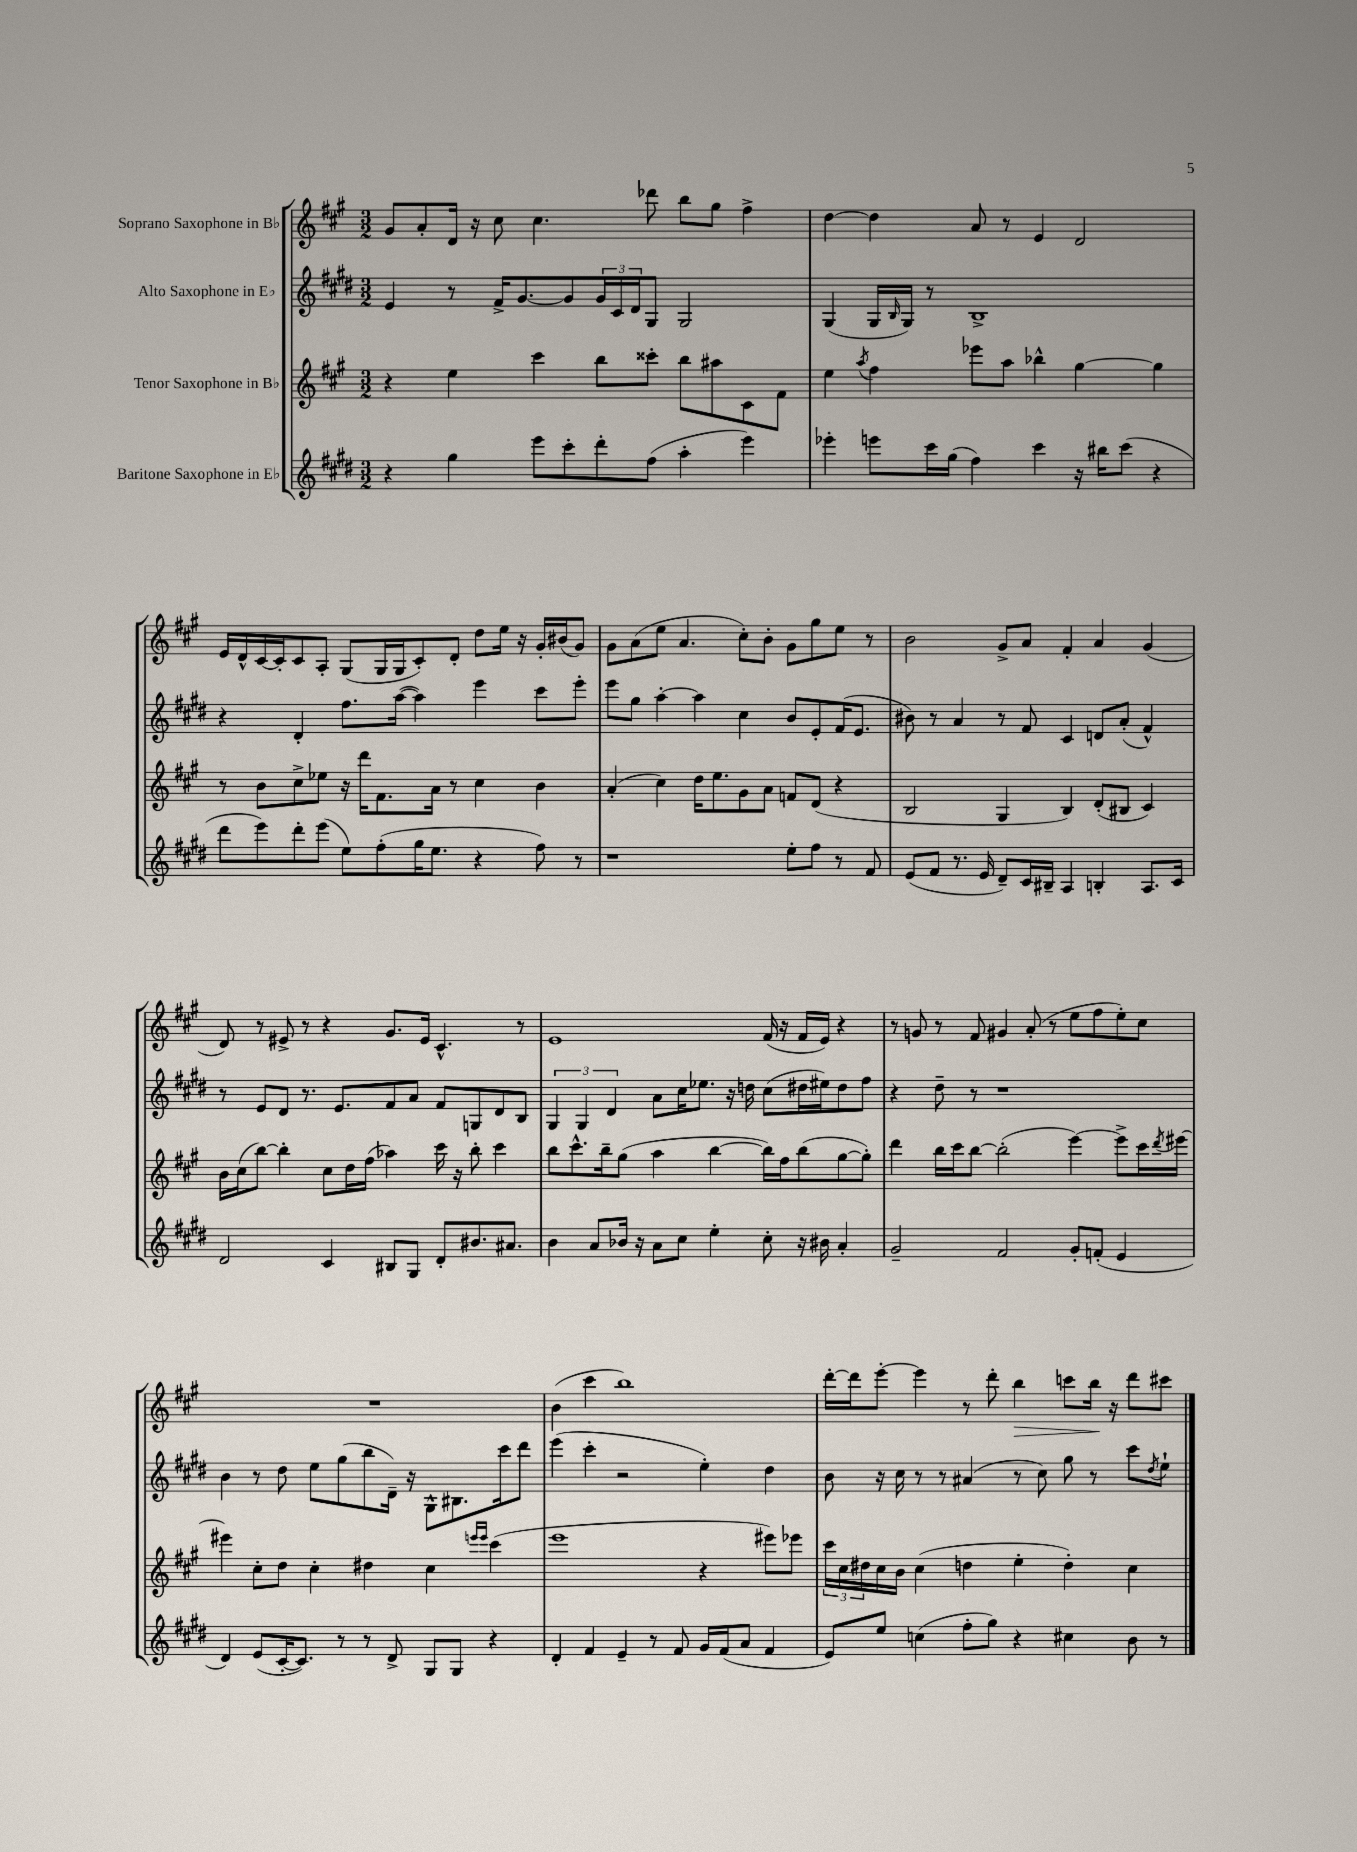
<<
\new StaffGroup <<
\new Staff = "s0" \with { instrumentName = "Soprano Saxophone in Bb" } {
    \clef treble \key a \major \numericTimeSignature \time 3/2
    gis'8 a'8-. d'16 r16 cis''8 cis''4. des'''8 b''8 gis''8 fis''4-> |
    d''4~ d''4 a'8 r8 e'4 d'2 |
    e'16 d'16-^ cis'16~ cis'16-. cis'8 a8-. gis8( gis16 gis16 cis'8-.) d'8-. d''8 e''16 r16 gis'16-. bis'16( gis'8) |
    gis'8 a'8( e''8 a'4. cis''8-.) b'8-. gis'8 gis''8 e''8 r8 |
    b'2 gis'8-> a'8 fis'4-. a'4 gis'4( |
    d'8) r8 eis'8-> r8 r4 gis'8. eis'16 cis'4.-^ r8 |
    e'1 fis'16( r16 fis'16 e'16) r4 |
    r8 g'8 r8 fis'8 gis'4 a'8-.( r8 e''8 fis''8 e''8-.) cis''8 |
    R1. |
    b'4( cis'''4 b''1) |
    d'''16~-. d'''16 e'''8~-. e'''4 r8 d'''8-. b''4\> c'''8 b''16\! r16 d'''8 cis'''8 \bar "|." |
}
\new Staff = "s1" \with { instrumentName = "Alto Saxophone in Eb" } {
    \clef treble \key e \major \numericTimeSignature \time 3/2
    e'4 r8 fis'16-> gis'8.~ gis'8 \tuplet 3/2 { gis'16 cis'16 dis'16 } gis8 gis2 |
    gis4( gis16 \grace { b16 } gis16) r8 b1-> |
    r4 dis'4-. fis''8. a''16~( a''4) e'''4 cis'''8 e'''8-. |
    e'''8 gis''8 a''4~-. a''4 cis''4 b'8 e'8-. fis'16( e'8. |
    bis'8) r8 a'4 r8 fis'8 cis'4 d'8 a'8-.( fis'4-^) |
    r8 e'8 dis'8 r8. e'8. fis'8 a'8 fis'8 g8 dis'8 b8 |
    \tuplet 3/2 { gis4 gis4 dis'4 } a'8 cis''16 ees''8. r16 d''16 cis''8( dis''16 eis''16) dis''8 fis''8 |
    r4 dis''8-- r8 r1 |
    b'4 r8 dis''8 e''8 gis''8( b''8 dis'16--) r16 gis8-^ bis8. cis'''16 dis'''8 |
    e'''4( cis'''4-. r2 e''4-.) dis''4 |
    b'8 r16 cis''16 r8 r8 ais'4( r8 cis''8) gis''8 r8 cis'''8 \acciaccatura { dis''8 } e''8-! \bar "|." |
}
\new Staff = "s2" \with { instrumentName = "Tenor Saxophone in Bb" } {
    \clef treble \key a \major \numericTimeSignature \time 3/2
    r4 e''4 cis'''4 b''8 cisis'''8-. b''8 ais''8 cis'8 fis'8 |
    e''4 \acciaccatura { a''8 } fis''4 ees'''8 a''8 bes''4-^ gis''4~ gis''4 |
    r8 b'8 cis''8-> ees''8 r16 d'''16 fis'8. a'16 r8 cis''4 b'4 |
    a'4-.( cis''4) d''16 e''8. gis'8 a'8 f'8 d'8( r4 |
    b2 gis4 b4) d'8-.( bis8 cis'4) |
    b'16 cis''16( b''8~) b''4-. cis''8 d''16 fis''16( aes''4) cis'''16 r16 b''8-. cis'''4 |
    b''8 cis'''8.-^ b''16-- gis''8( a''4 b''4~ b''16) fis''16 b''8( gis''8~ gis''8-.) |
    d'''4 b''16 cis'''16 b''8~ b''2-.( e'''4~) e'''8-> cis'''16 \acciaccatura { d'''8 } eis'''16~ |
    eis'''4 cis''8-. d''8 cis''4-. dis''4 cis''4 \grace { e'''16 e'''16 } cis'''4( |
    e'''1 r4 eis'''8) ees'''8 |
    \tuplet 3/2 { cis'''16 cis''16 dis''16 } cis''16 b'16 cis''4( d''4 e''4-. d''4-.) cis''4 \bar "|." |
}
\new Staff = "s3" \with { instrumentName = "Baritone Saxophone in Eb" } {
    \clef treble \key e \major \numericTimeSignature \time 3/2
    r4 gis''4 e'''8 cis'''8-. dis'''8-. fis''8( a''4-. e'''4) |
    ees'''4-. e'''8 cis'''16 gis''16( fis''4) cis'''4 r16 bis''16 cis'''8( r4 |
    dis'''8 e'''8) dis'''8-. e'''8( e''8) fis''8-.( gis''16 e''8. r4 fis''8) r8 |
    r1 e''8-. fis''8 r8 fis'8 |
    e'8( fis'8 r8. e'16 dis'8--) cis'16 bis16-- a4 b4-. a8. cis'16 |
    dis'2 cis'4 bis8 gis8 dis'8-. bis'8. ais'8. |
    b'4 a'8 bes'16 r16 a'8 cis''8 e''4-. cis''8-. r16 bis'16 a'4-. |
    gis'2-- fis'2 gis'8-. f'8-.( e'4 |
    dis'4) e'8( cis'16~-. cis'8.) r8 r8 dis'8-> gis8 gis8 r4 |
    dis'4-. fis'4 e'4-- r8 fis'8 gis'16 fis'16( a'8 fis'4 |
    e'8) e''8 c''4( fis''8-. gis''8) r4 cis''4 b'8 r8 \bar "|." |
}
>>
>>
\layout { \context { \Score \remove "Bar_number_engraver" } }
